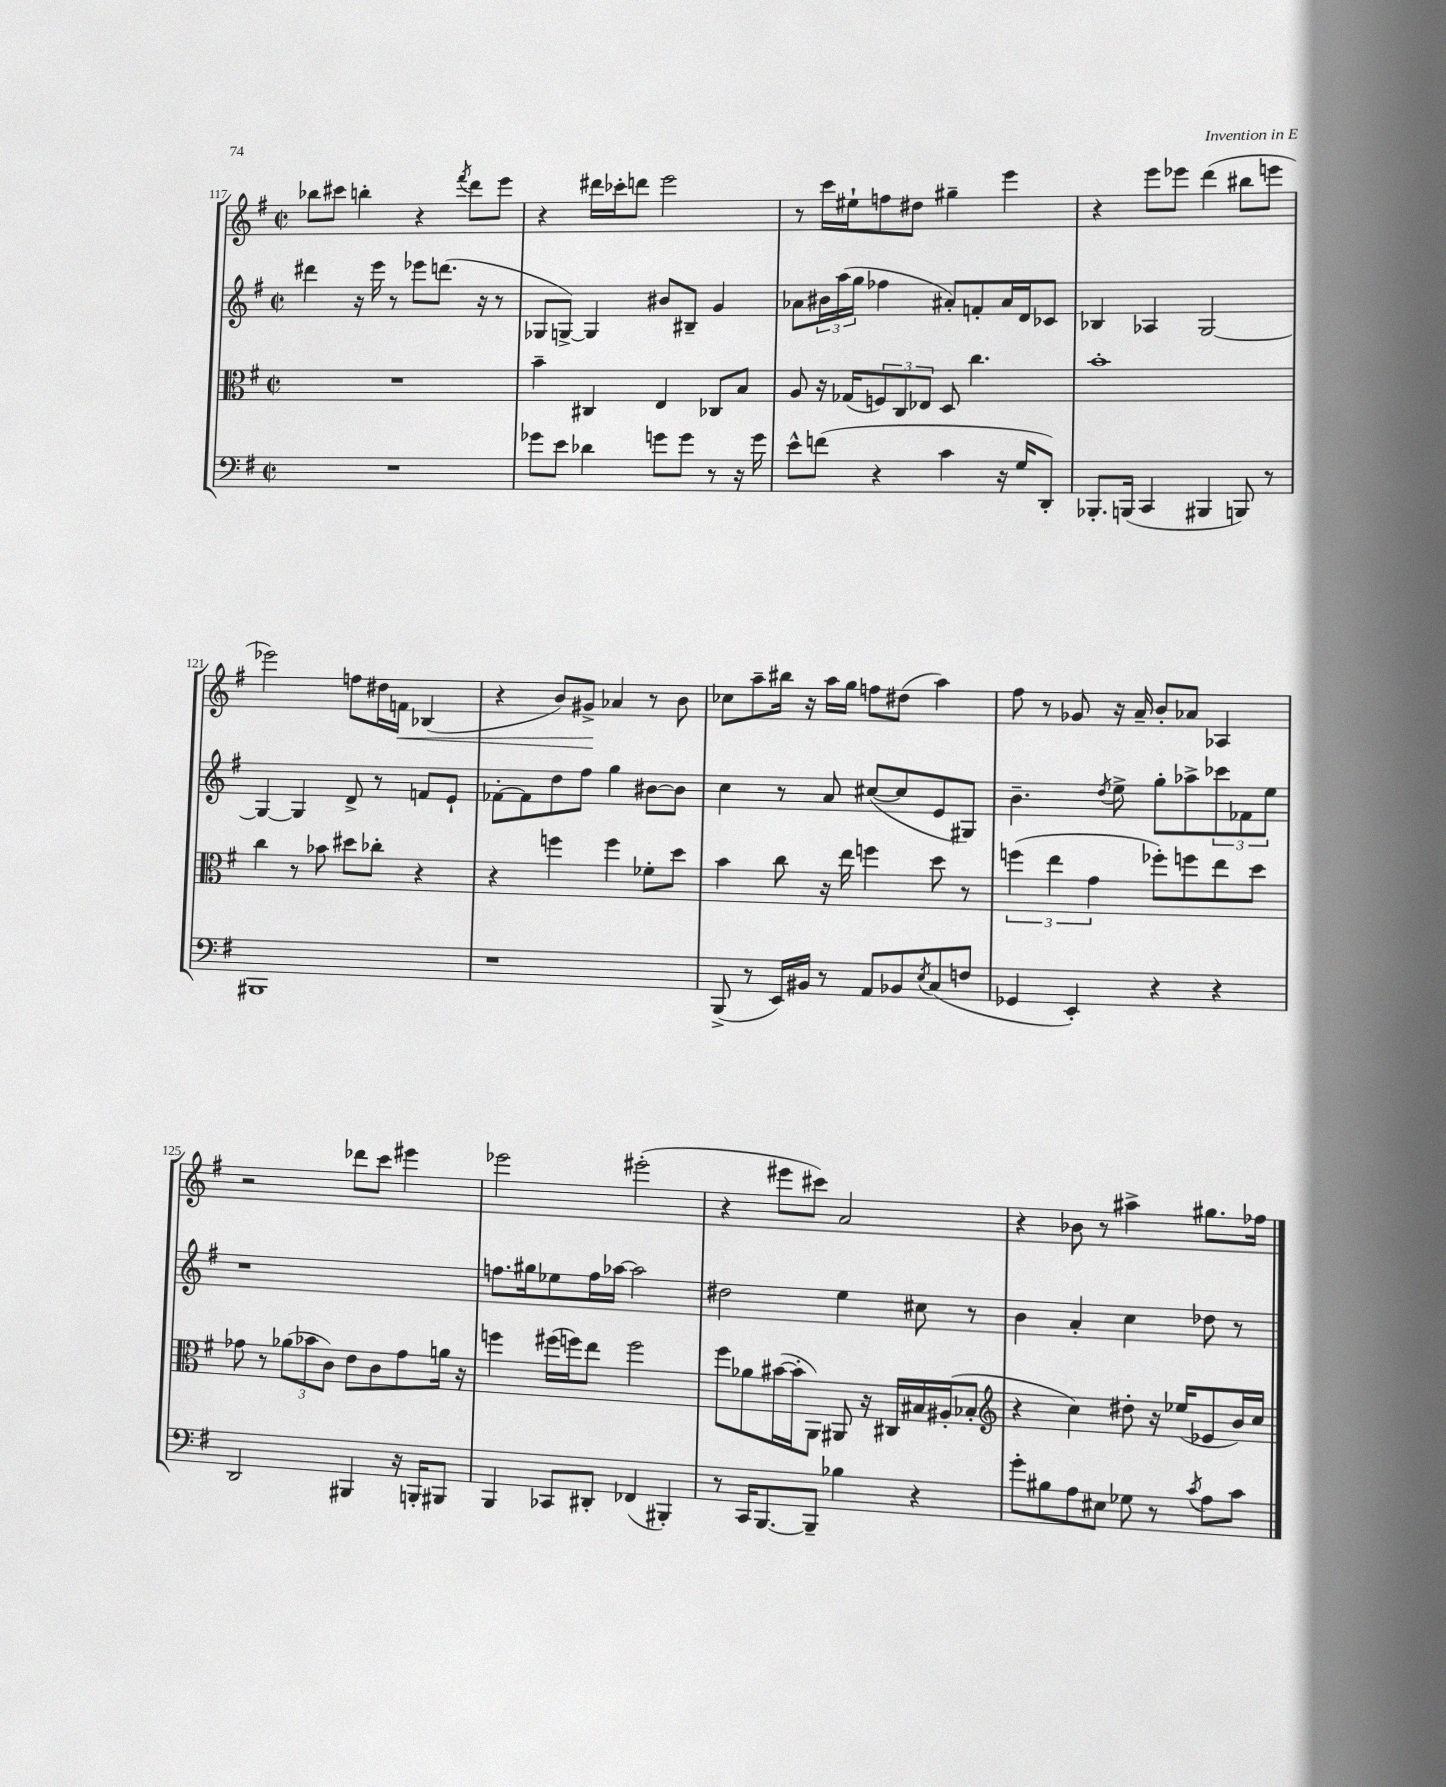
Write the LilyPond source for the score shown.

<<
\new StaffGroup <<
\new Staff = "s0" {
    \clef treble \key g \major \defaultTimeSignature \time 2/2
    bes''8 cis'''8 b''4-. r4 \acciaccatura { fis'''8 } d'''8 e'''8 |
    r4 dis'''16 ces'''16-. d'''8 e'''2 |
    r8 c'''16 eis''16-! f''8 dis''8 gis''4-- e'''4 |
    r4 e'''8 ees'''8 d'''4( bis''8 e'''8 |
    ees'''2) f''8 dis''16 f'16\< bes4( |
    r4 b'8) gis'8->\! aes'4 r8 b'8 |
    ces''8 a''8-- bis''16 r16 a''16 g''16 f''8 dis''8( a''4) |
    fis''8 r8 ges'8 r16 a'16-- b'8-. aes'8 aes4 |
    r2 des'''8 c'''8 eis'''4 |
    ees'''2 eis'''2-.( |
    r4 eis'''8 cis'''8) a'2 |
    r4 bes'8 r8 ais''4-> gis''8. fes''16 \bar "|." |
}
\new Staff = "s1" {
    \clef treble \key g \major \defaultTimeSignature \time 2/2
    dis'''4 r16 e'''16 r8 ees'''8 d'''8.( r16 r8 |
    ges8 g8~->) g4 bis'8 bis8-- g'4 |
    aes'8 \tuplet 3/2 { bis'16 a''16( g''16 } fes''4 ais'8-.) f'8-. ais'16 d'16 ces'8 |
    bes4 aes4 g2~ |
    g4~ g4 d'8-> r8 f'8 e'8-! |
    fes'8~-. fes'8 d''8 fis''8 g''4 bis'8~ bis'8 |
    c''4 r8 a'8 cis''8~( cis''8 e'8 gis8) |
    b'4.-- \acciaccatura { d''8 } e''8-> g''8-. aes''8-> \tuplet 3/2 { ces'''8 fes'8 e''8 } |
    r1 |
    f''8. gis''16 ees''8 f''16 aes''16~ aes''2 |
    dis''2 e''4 cis''8 r8 |
    b'4 a'4-. c''4 des''8 r8 \bar "|." |
}
\new Staff = "s2" {
    \clef alto \key g \major \defaultTimeSignature \time 2/2
    R1 |
    b'4-- cis4 e4 ces8 b8 |
    a8 r16 ges16( \tuplet 3/2 { f8) c8 ees8 } d8 c''4. |
    b'1-. |
    c''4 r8 bes'8 dis''8 ces''8-. r4 |
    r4 f''4 f''4 fes'8-. d''8 |
    b'4 c''8 r16 e''16 f''4 d''8 r8 |
    \tuplet 3/2 { f''4( e''4 g'4 } fes''8-.) f''8 e''8 d''8 |
    ges'8 r8 \tuplet 3/2 { aes'8( bes'8 c'8) } e'8 c'8 ges'8 a'16 r16 |
    f''4 fis''16( f''16) e''8 f''2 |
    fis''8 aes'8 bis'16~( bis'16-. a,8) ais,8 r16 cis16 bis16 ais16-.( bes8-. |
    \clef treble r4 c''4) dis''8-. r16 ees''16( ees'8 b'16) c''16 \bar "|." |
}
\new Staff = "s3" {
    \clef bass \key g \major \defaultTimeSignature \time 2/2
    R1 |
    ges'8 e'8 des'4 g'8 g'8 r8 r16 g'16 |
    e'8-^ f'8( r4 c'4 r16 g16 d,8-.) |
    bes,,8.-. b,,16( c,4 bis,,4 b,,8) r8 |
    bis,,1 |
    r1 |
    b,,8->( r8 e,16) bis,16 r8 a,8 bes,8 \acciaccatura { e8 } c8( f8 |
    ges,4 e,4-.) r4 r4 |
    d,2 bis,,4 r16 b,,16-. bis,,8 |
    b,,4 ces,8 dis,8-. fes,4( bis,,4-.) |
    r8 c,16 b,,8.~ b,,8-- bes4 r4 |
    g'8-. bis8 a8 eis8 ges8 r8 \acciaccatura { c'8 } a8 c'8 \bar "|." |
}
>>
>>
\layout { \context { \Score currentBarNumber = #117 } }
